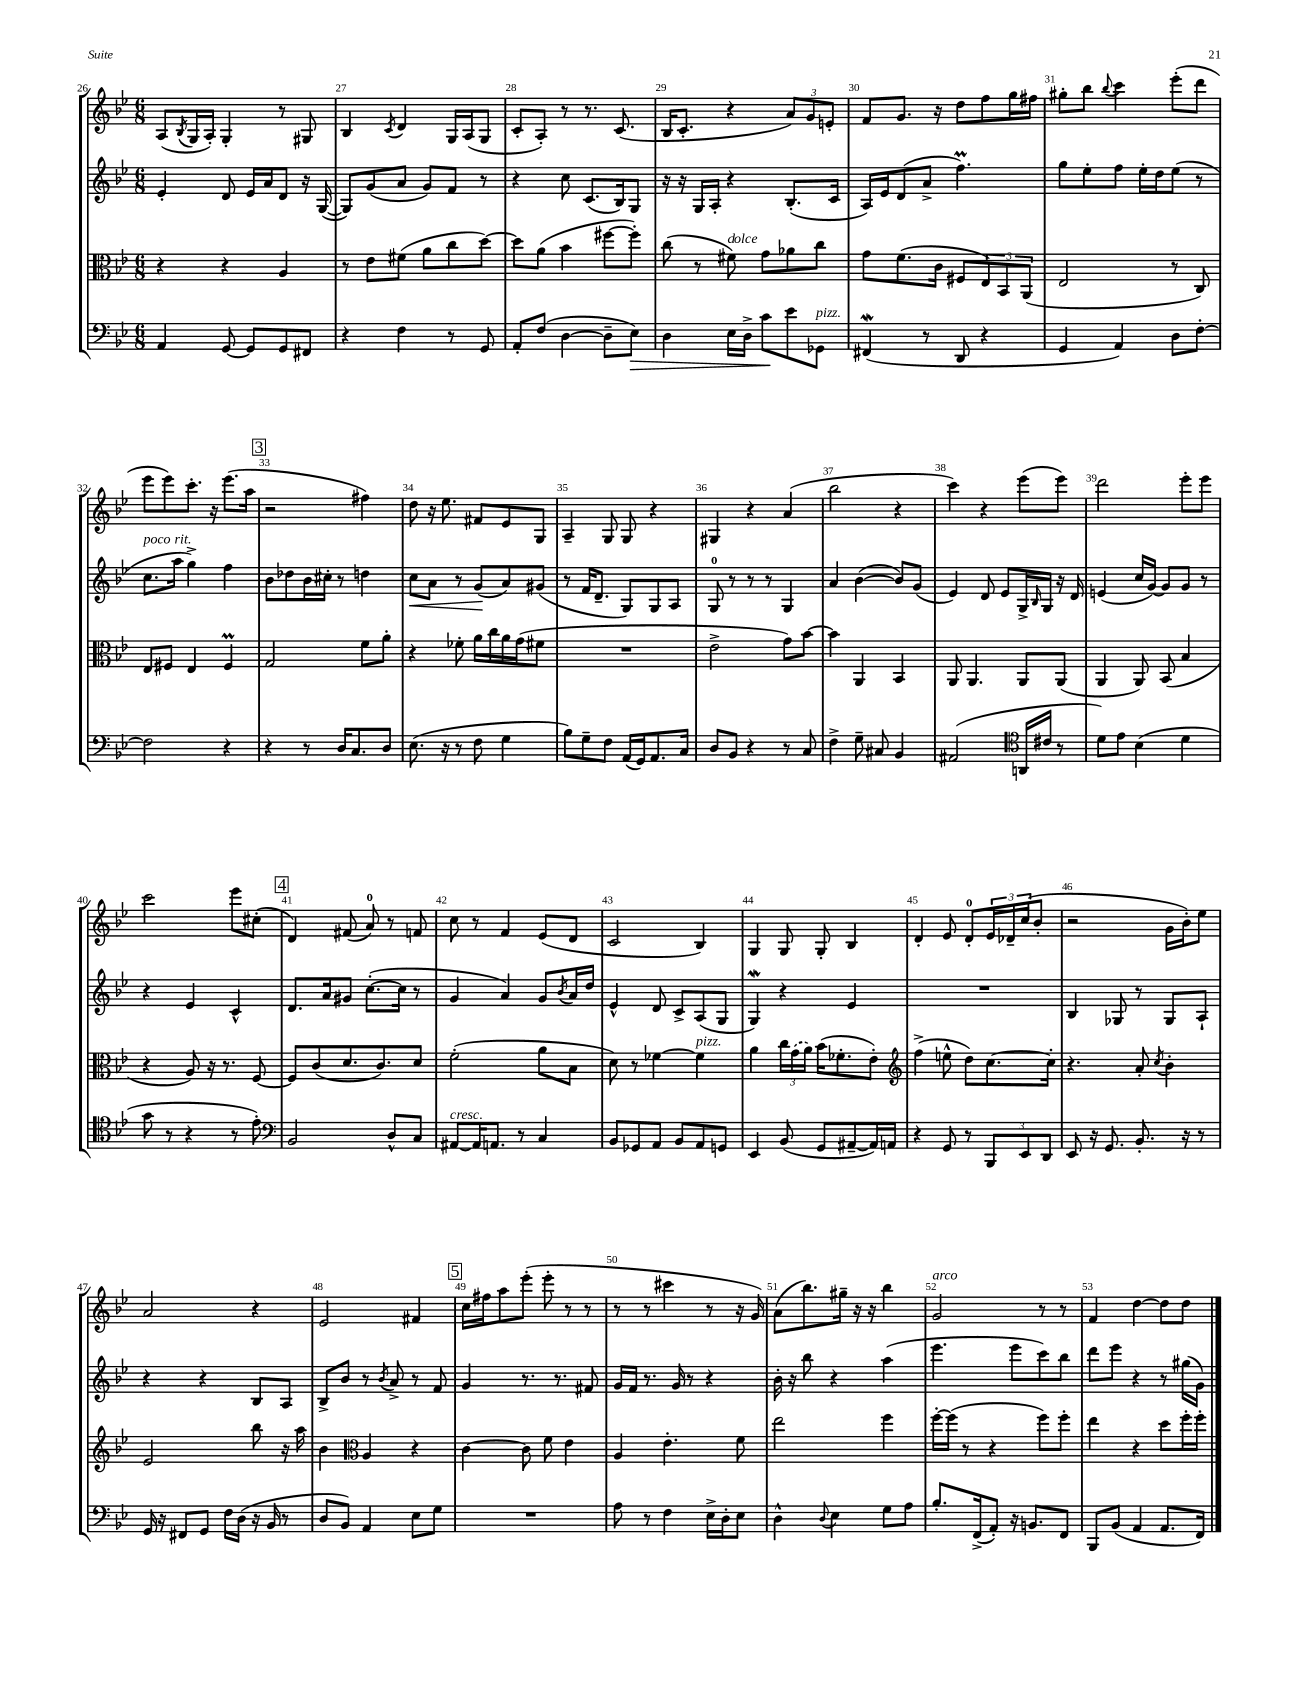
<<
\new StaffGroup <<
\new Staff = "s0" {
    \clef treble \key bes \major \numericTimeSignature \time 6/8
    a8( \acciaccatura { bes8 } g16 a16-.) g4-. r8 gis8 |
    bes4 \acciaccatura { c'8 } d'4 g16 a16( g8 |
    c'8-. a8-.) r8 r8. c'8.( |
    bes16 c'8.-. r4 \tuplet 3/2 { a'8) g'8 e'8-. } |
    f'8 g'8. r16 d''8 f''8 g''16 fis''16 |
    gis''8-. bes''8 \appoggiatura { bes''8 } c'''4 ees'''8-.( d'''8 |
    ees'''8 ees'''8) c'''8.-. r16 ees'''8.( a''16 |
    \mark \markup { \box "3" } r2 fis''4) |
    d''8 r16 ees''8. fis'8 ees'8 g8 |
    a4-- g8 g8 r4 |
    gis4 r4 a'4( |
    bes''2 r4 |
    c'''4) r4 ees'''8( ees'''8) |
    d'''2 ees'''8-. ees'''8 |
    c'''2 ees'''8 cis''8-.( |
    \mark \markup { \box "4" } d'4) fis'8( a'8-0) r8 f'8 |
    c''8 r8 f'4 ees'8( d'8 |
    c'2 bes4) |
    g4 g8 g8-. bes4 |
    d'4-. ees'8 d'8-0-. \tuplet 3/2 { ees'16 des'16-- c''16( } bes'8-. |
    r2 g'16 bes'16-.) ees''8 |
    a'2 r4 |
    ees'2 fis'4 |
    \mark \markup { \box "5" } c''16 fis''16 a''8 ees'''8-.( ees'''8-. r8 r8 |
    r8 r8 cis'''4 r8 r16 g'16) |
    a'8( bes''8.) gis''16-- r16 r16 bes''4 |
    g'2^\markup { \italic "arco" } r8 r8 |
    f'4 d''4~ d''8 d''8 \bar "|." |
}
\new Staff = "s1" {
    \clef treble \key bes \major \numericTimeSignature \time 6/8
    ees'4-. d'8 ees'16 a'16 d'8 r16 g16~( |
    g8) g'8( a'8 g'8) f'8 r8 |
    r4 c''8 c'8.( bes16) g8 |
    r16 r16 g16 a16-. r4 bes8.-.( c'16 |
    a16) ees'16 d'8( a'8-> f''4.\prall) |
    g''8 ees''8-. f''8 ees''16-. d''16 ees''8( r8 |
    c''8.^\markup { \italic "poco rit." } a''16 g''4->) f''4 |
    \mark \markup { \box "3" } bes'8 des''8 bes'16 cis''16-. r8 d''4 |
    c''8\< a'8 r8 g'8\!( a'8) gis'8( |
    r8 f'16 d'8.-- g8) g8 a8 |
    g8-0 r8 r8 r8 g4 |
    a'4 bes'4~( bes'8) g'8( |
    ees'4) d'8 ees'8 g16-> \grace { bes16 } g16 r16 d'16 |
    e'4( c''16 g'16~) g'8 g'8 r8 |
    r4 ees'4 c'4-^ |
    \mark \markup { \box "4" } d'8. a'16 gis'8 c''8.~-.( c''16 r8 |
    g'4 a'4) g'8 \acciaccatura { bes'8 } a'16 d''16 |
    ees'4-^ d'8 c'8-> a8( g8 |
    g4\mordent) r4 ees'4 |
    R2. |
    bes4 ges8 r8 ges8 a8-! |
    r4 r4 bes8 a8 |
    bes8-> bes'8 r8 \acciaccatura { bes'8 } a'8-> r8 f'8 |
    \mark \markup { \box "5" } g'4 r8. r8. fis'8 |
    g'16 f'16 r8. g'16 r8 r4 |
    bes'16-. r16 bes''8 r4 a''4( |
    ees'''4. ees'''8 c'''8) bes''8 |
    d'''8 ees'''8 r4 r8 gis''16( g'16) \bar "|." |
}
\new Staff = "s2" {
    \clef alto \key bes \major \numericTimeSignature \time 6/8
    r4 r4 a4 |
    r8 ees'8 fis'8( a'8 c''8 d''8~) |
    d''8 a'8( bes'4 fis''8~ fis''8-.) |
    c''8( r8 fis'8^\markup { \italic "dolce" }) g'8 aes'8 c''8 |
    g'8 f'8.( c'16 fis8 \tuplet 3/2 { ees8) bes,8 a,8( } |
    ees2 r8 c8) |
    ees8 fis8 ees4 fis4\prall |
    \mark \markup { \box "3" } g2 f'8 a'8-. |
    r4 fes'8-. a'16 c''16 a'16 g'16( fis'8 |
    R2. |
    ees'2-> g'8) bes'8~ |
    bes'4 a,4 bes,4 |
    a,8 a,4. a,8 a,8( |
    a,4 a,8) bes,8( bes4 |
    r4 a8) r16 r8. f8~ |
    \mark \markup { \box "4" } f8 c'8( d'8. c'8.) d'8 |
    f'2-.( a'8 bes8 |
    d'8) r8 fes'4~ fes'4^\markup { \italic "pizz." } |
    a'4 \tuplet 3/2 { c''16 \once \slurDashed g'16( a'16) } bes'16( fes'8.-. ees'8-.) |
    \clef treble f''4->( e''8-^ d''8) c''8.~ c''16-. |
    r4. a'8-. \acciaccatura { c''8 } bes'4-. |
    ees'2 bes''8 r16 a''16 |
    bes'4 \clef alto a4 r4 |
    \mark \markup { \box "5" } c'4~ c'8 f'8 ees'4 |
    a4 ees'4.-. f'8 |
    ees''2 f''4 |
    f''16~-. f''16( r8 r4 f''8) f''8-. |
    ees''4 r4 d''8 f''16-. f''16-. \bar "|." |
}
\new Staff = "s3" {
    \clef bass \key bes \major \numericTimeSignature \time 6/8
    a,4 g,8~ g,8 g,8 fis,8 |
    r4 f4 r8 g,8 |
    a,8-. f8( d4~ d8-- ees8\>) |
    d4 ees16 d16-> c'8\! ees'8 ges,8^\markup { \italic "pizz." } |
    fis,4\mordent( r8 d,8 r4 |
    g,4 a,4) d8 f8~-. |
    f2 r4 |
    \mark \markup { \box "3" } r4 r8 d16 c8. d8 |
    ees8.( r16 r8 f8 g4 |
    bes8) g8-- f8 a,16( g,16) a,8. c16 |
    d8 bes,8 r4 r8 c8 |
    f4-> g8-- cis8 bes,4 |
    ais,2( \clef tenor a,16 cis'16 r8 |
    d'8) ees'8 bes4( d'4 |
    g'8 r8 r4 r8 ees'8-.) |
    \mark \markup { \box "4" } \clef bass bes,2 d8-^ c8 |
    ais,8~^\markup { \italic "cresc." } ais,16 a,8. r8 c4 |
    bes,8 ges,8 a,8 bes,8 a,8 g,8 |
    ees,4 bes,8( g,8 ais,8~-- ais,16) a,16 |
    r4 g,8 r8 \tuplet 3/2 { bes,,8 ees,8 d,8 } |
    ees,8 r16 g,8. bes,8.-. r16 r8 |
    g,16 r16 fis,8 g,8 f16 d16( r16 bes,16 r8 |
    d8 bes,8) a,4 ees8 g8 |
    \mark \markup { \box "5" } R2. |
    a8 r8 f4 ees16-> d16-. ees8 |
    d4-^ \appoggiatura { d8 } ees4 g8 a8 |
    bes8.-. f,16->( a,8-.) r16 b,8. f,8 |
    bes,,8 bes,8( a,4 a,8. f,16) \bar "|." |
}
>>
>>
\layout { \context { \Score currentBarNumber = #26 \override BarNumber.break-visibility = ##(#f #t #t) barNumberVisibility = #all-bar-numbers-visible } }
